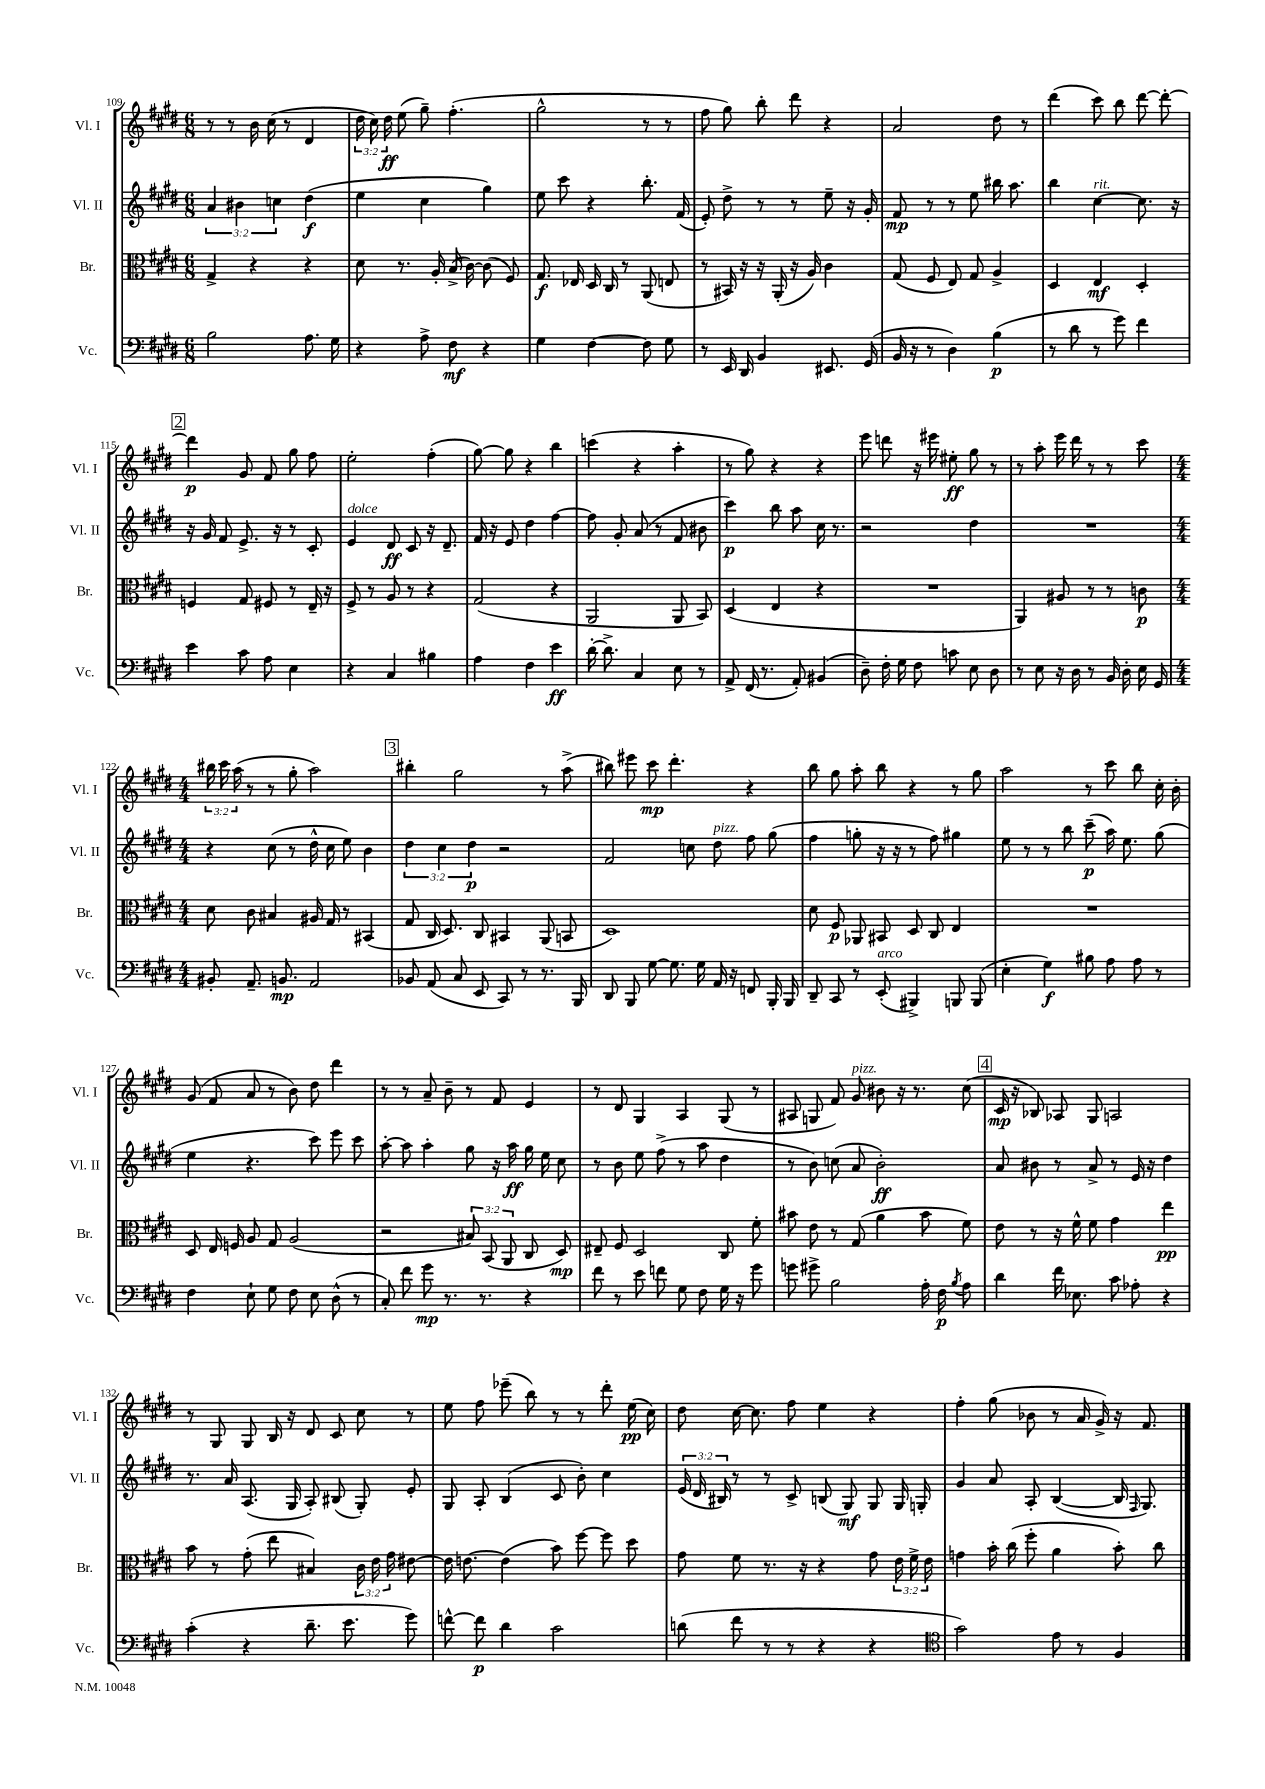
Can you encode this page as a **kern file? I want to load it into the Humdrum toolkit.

**kern	**kern	**kern	**kern
*staff4	*staff3	*staff2	*staff1
*clefF4	*clefC3	*clefG2	*clefG2
*k[f#c#g#d#]	*k[f#c#g#d#]	*k[f#c#g#d#]	*k[f#c#g#d#]
*M6/8	*M6/8	*M6/8	*M6/8
2B	4G#^	6a	8r
.	.	.	8r
.	.	6b#	.
.	4r	.	16b
.	.	.	(16cc#
.	.	6cc	.
.	.	.	8r
8.A	4r	(4dd#	4d#
16G#	.	.	.
=	=	=	=
4r	8d#	4ee	24dd#
.	.	.	24cc#)
.	.	.	24dd#
.	8.r	.	(8ee
8A^	.	4cc#	8gg#~)
.	16A'	.	.
8F#	(16B^	.	(4.ff#'
.	[16c#)	.	.
4r	(8c#]	4gg#)	.
.	8F#)	.	.
=	=	=	=
4G#	8.G#	8ee	2gg#^^
.	.	8ccc#	.
.	16E-	.	.
[4F#	16D#	4r	.
.	16C#	.	.
.	8r	.	.
8F#]	(8AA	8.bb'	8r
8G#	8E	.	8r
.	.	(16f#	.
=	=	=	=
8r	8r	8e')	8ff#
16EE	16BB#)	8dd#^	8gg#)
16DD#	16r	.	.
4BB	16r	8r	8bb'
.	(16AA'	.	.
.	16r	8r	8ddd#
.	16A)	.	.
8.EE#	4c#	8ee~	4r
.	.	16r	.
(16GG#	.	16g#'	.
=	=	=	=
16BB	(8G#	8f#	2a
16r	.	.	.
8r	8F#	8r	.
4D#)	8E)	8r	.
.	8G#	8ee	.
(4B	4A^	16bb#	8dd#
.	.	8.aa	.
.	.	.	8r
=	=	=	=
8r	4D#	4bb	(4ddd#
8d#	.	.	.
8r	4E	[4cc#	8ccc#)
8g#)	.	.	8bb
4f#	4D#'	8.cc#]	[8ddd#
.	.	.	8ddd#'_
.	.	16r	.
=	=	=	=
4e	4F	16r	4ddd#]
.	.	16g#	.
.	.	8f#	.
8c#	8G#	8.e^	8g#
8A	8F#	.	8f#
.	.	16r	.
4E	8r	8r	8gg#
.	16E~	8c#'	8ff#
.	16r	.	.
=	=	=	=
4r	8F#^	4e	2ee'
.	8r	.	.
4C#	8A	8d#	.
.	8r	8c#	.
4B#	4r	16r	(4ff#'
.	.	8.d#~	.
=	=	=	=
4A	(2G#	16f#	[8gg#)
.	.	16r	.
.	.	8e	8gg#]
4F#	.	4dd#	4r
4e	4r	[4ff#	4bb
=	=	=	=
[16d#'	2AA	8ff#]	(4ccc
8.d#^]	.	.	.
.	.	8g#'	.
4C#	.	(8a	4r
.	.	8r	.
8E	8AA	8f#	4aa'
8r	8BB)	8b#	.
=	=	=	=
8AA^	(4D#	4ccc#)	8r
(16FF#	.	.	8gg#)
8.r	.	.	.
.	4E	8bb	4r
8AA')	.	8aa	.
(4BB#	4r	16cc#	4r
.	.	8.r	.
=	=	=	=
8D#~)	2.r	2r	8eee
16F#'	.	.	8ddd
16G#	.	.	.
8F#	.	.	16r
.	.	.	16eee#
8c	.	.	8ee#'
8E	.	4dd#	8gg#
8D#	.	.	8r
=	=	=	=
8r	4AA)	2.r	8r
8E	.	.	8aa'
16r	8A#	.	16eee
16D#	.	.	16ddd#
8r	8r	.	8r
16BB	8r	.	8r
16D#'	.	.	.
16E	8c	.	8ccc#
16GG#	.	.	.
=	=	=	=
*M4/4	*M4/4	*M4/4	*M4/4
8BB#'	8d#	4r	24bb#
.	.	.	24ccc#
.	.	.	(24aa
8.AA~	8c#	.	8r
.	4B#	(8cc#	8r
8.BB	.	.	.
.	.	8r	8gg#'
2AA	16A#	16dd#^^	2aa)
.	16G#	16cc#	.
.	8r	8ee)	.
.	(4BB#	4b	.
=	=	=	=
8BB-	8G#	6dd#	4bb#'
(8AA	16C#	.	.
.	.	6cc#	.
.	8.D#)	.	.
8C#	.	.	2gg#
.	.	6dd#	.
8EE	8C#	.	.
8CC#)	4BB#	2r	.
8r	.	.	.
8.r	(8AA	.	8r
.	8BB	.	(8aa^
16BBB	.	.	.
=	=	=	=
8DD#	1D#)	2f#	8bb#)
8BBB	.	.	8eee#
[8G#	.	.	8ccc#
8.G#]	.	.	4.ddd#'
.	.	8cc	.
16G#	.	.	.
16AA	.	8dd#	.
16r	.	.	.
8FF	.	8ff#	4r
16BBB'	.	(8gg#	.
16BBB	.	.	.
=	=	=	=
8DD#~	8d#	4ff#	8bb
8CC#	8F#	.	8gg#
8r	8AA-	8gg'	8aa'
(8EE'	8BB#	16r	8bb
.	.	16r	.
4BBB#^)	8D#	8r	4r
.	8C#	8ff#)	.
8BBB	4E	4gg#	8r
(8BBB	.	.	8gg#
=	=	=	=
4E'	1r	8ee	2aa
.	.	8r	.
4G#)	.	8r	.
.	.	8bb	.
8B#	.	(8ccc#~	8r
8A	.	16aa)	8ccc#
.	.	8.ee	.
8A	.	.	8bb
8r	.	(8gg#	16cc#'
.	.	.	16b'
=	=	=	=
4F#	8D#	4ee	(8g#
.	16E	.	8f#
.	16F	.	.
8E`	8A	4.r	8a
8G#	8G#	.	8r
8F#	(2A	.	8b)
8E	.	8ccc#)	8dd#
(8D#^^	.	8eee	4ddd#
8r	.	8ccc#	.
=	=	=	=
8C#')	2r	[8aa'	8r
8f#	.	8aa]	8r
8g#	.	4aa'	8a~
8.r	.	.	8b~
.	12B#)	8gg#	8r
8.r	.	.	.
.	(12BB	.	.
.	.	16r	8f#
.	12AA	.	.
.	.	16aa	.
4r	8C#	16gg#	4e
.	.	16ee	.
.	8D#)	8cc#	.
=	=	=	=
8f#	8E#~	8r	8r
8r	8F#	8b	8d#
8e	2D#	8ee	4G#
8f	.	(8ff#^	.
8G#	.	8r	4A
8F#	.	8aa	.
16G#	8C#	4dd#	(8G#
16r	.	.	.
8g#	8f#'	.	8r
=	=	=	=
8g	8b#	8r	8A#
8g#^	8e	8b)	8G
2B	8r	(8cc	8f#)
.	(8G#	8a	8g#
.	4a	2b')	8b#
.	.	.	16r
.	.	.	8.r
16A'	8b#	.	.
16F#	.	.	.
8qB	.	.	.
8A	8f#)	.	(8cc#
=	=	=	=
4d#	8e	8a	16c#
.	.	.	16r
.	8r	8b#	8B-)
16f#	16r	8r	8A-
8.E-	16f#^^	.	.
.	8f#	8a^	8G#
8c#	4g#	8r	2A
8A-'	.	16e	.
.	.	16r	.
4r	4ee	4dd#	.
=	=	=	=
(4c#'	8b	8.r	8r
.	8r	.	8G#
.	.	16a	.
4r	(8g#'	(8.A	8G#
.	8ee	.	16B
.	.	16G#	16r
8.d#~	4B#)	8A')	8d#
.	.	(8B#	8c#
8.e	.	.	.
.	24c#	8G#')	8cc#
.	24e	.	.
.	24g#	.	.
8g#)	[8e#	8e'	8r
=	=	=	=
[8f^^	16e#]	8G#	8ee
.	[8.e	.	.
8f]	.	8A'	8ff#
4d#	(4e]	(4B	(8eee-~
.	.	.	8bb)
2c#	8b)	8c#	8r
.	[8ff#	8b')	8r
.	8ff#]	4cc#	8ddd#'
.	8dd#	.	(16ee
.	.	.	16cc#)
=	=	=	=
(8d	8g#	(24e	8dd#
.	.	24d#	.
.	.	24B#)	.
8f#	8f#	8r	[16cc#
.	.	.	8.cc#]
8r	8.r	8r	.
8r	.	8c#^	8ff#
.	16r	.	.
4r	4r	(8B	4ee
.	.	8G#)	.
4r	8g#	8G#	4r
.	24e	16G#	.
.	24f#^	.	.
.	.	16G'	.
.	24e	.	.
=	=	=	=
*clefC4	*	*	*
2g#)	4g	4g#	4ff#'
.	16b'	8a	(8gg#
.	(16cc#	.	.
.	8ff#'	8A'	8b-
8e	4a	([4B	8r
8r	.	.	16a
.	.	.	16g#^)
4F#	8b')	16B]	16r
.	.	16qqF#	.
.	.	8.G#)	8.f#
.	8cc#	.	.
==	==	==	==
*-	*-	*-	*-
